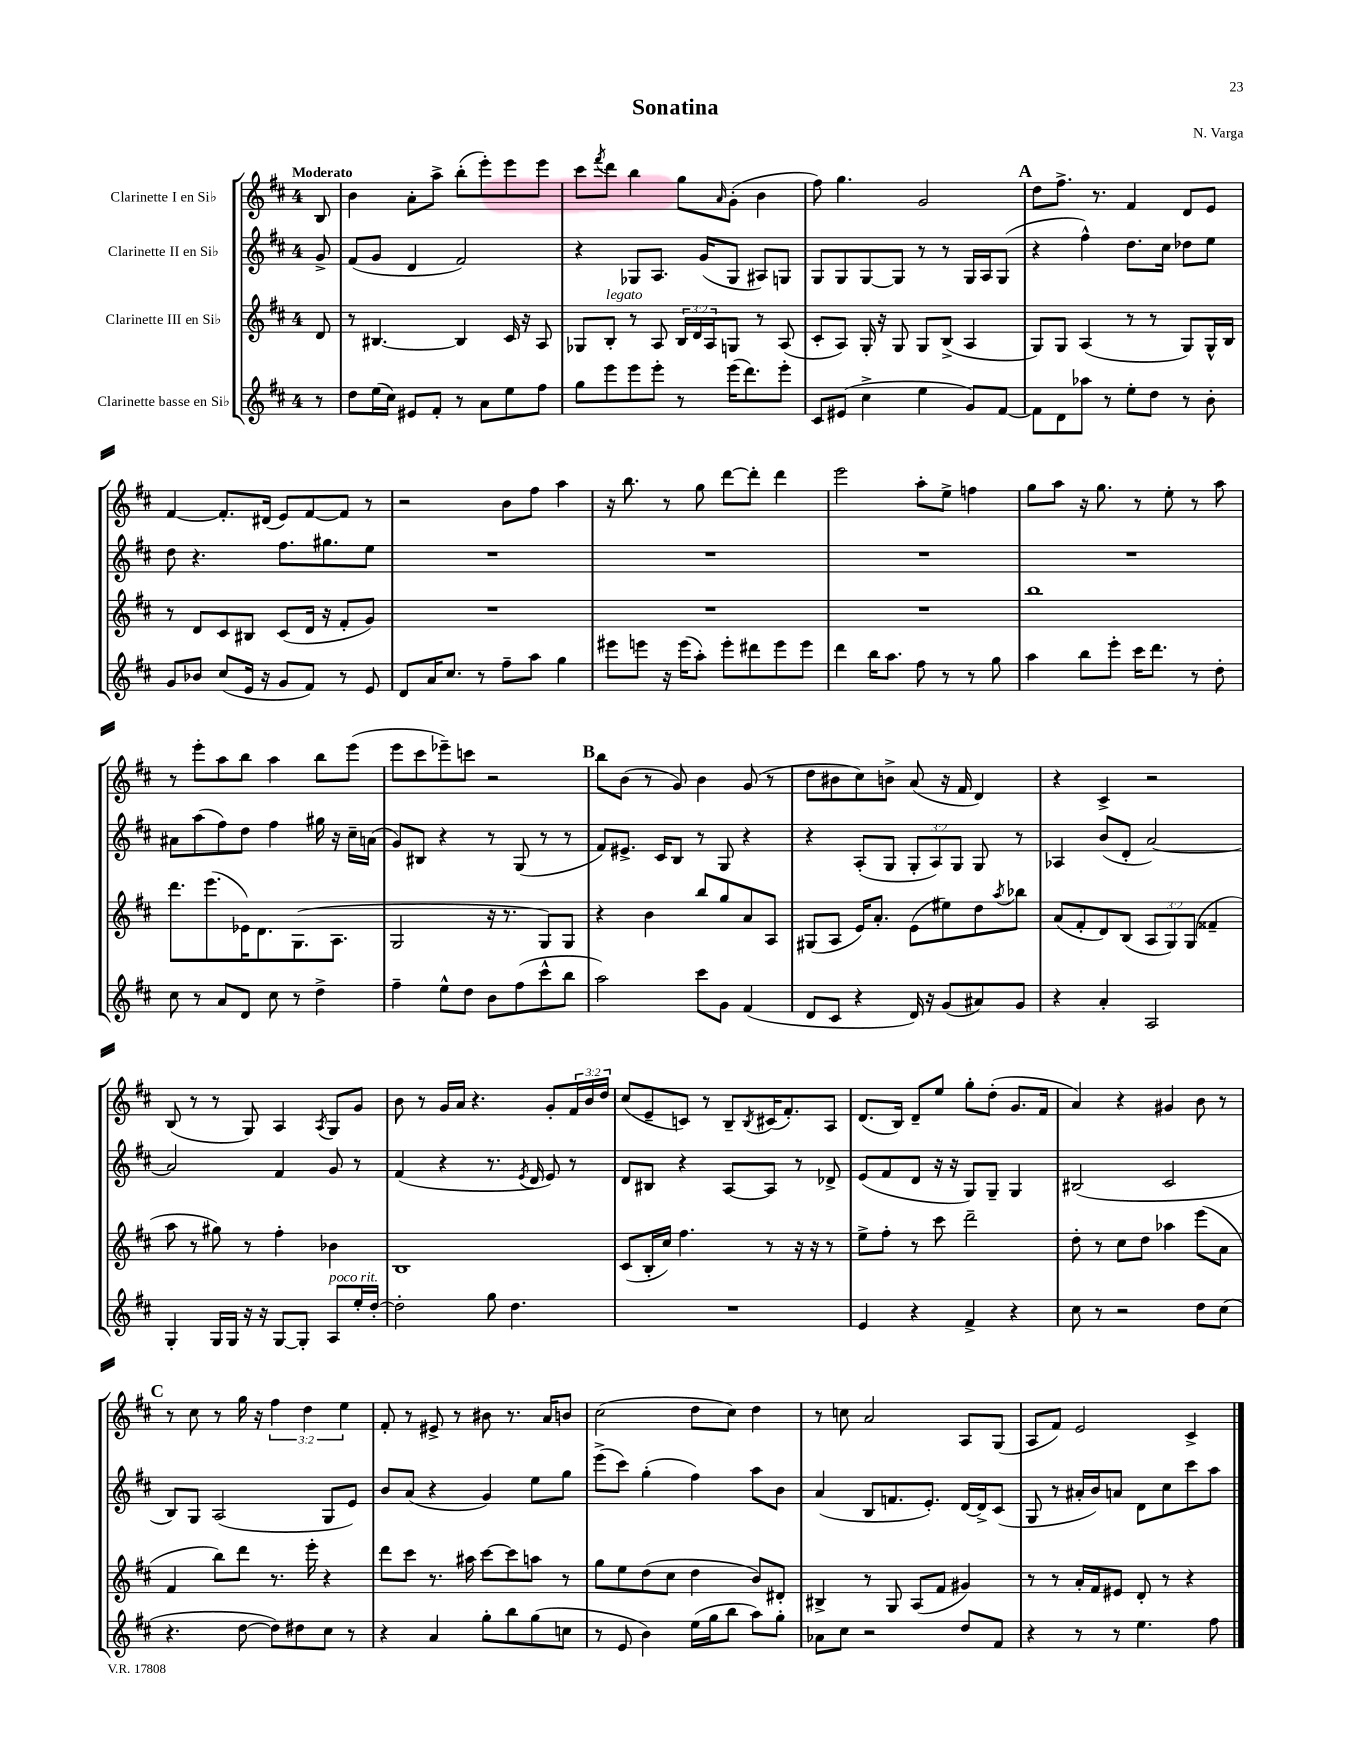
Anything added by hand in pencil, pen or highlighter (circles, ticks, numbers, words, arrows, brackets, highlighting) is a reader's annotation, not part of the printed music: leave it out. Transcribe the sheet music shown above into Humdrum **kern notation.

**kern	**kern	**kern	**kern
*part4	*part3	*part2	*part1
*staff4	*staff3	*staff2	*staff1
*I"Clarinette basse en Si♭	*I"Clarinette III en Si♭	*I"Clarinette II en Si♭	*I"Clarinette I en Si♭
*clefG2	*clefG2	*clefG2	*clefG2
*k[f#c#]	*k[f#c#]	*k[f#c#]	*k[f#c#]
*M4/4	*M4/4	*M4/4	*M4/4
=	=	=	=
!	!	!	!LO:TX:a:B:t=Moderato
8r	8d/	8g^/	8B/
=1	=1	=1	=1
8dd\L	8r	(8f#/L	4b\
(16ee\L	[4.B#X/	8g/J	.
16cc#\JJ)	.	.	.
8e#X/L	.	4d/	8a'\L
8f#'/J	.	.	8aa^\J
8r	4B#/]	2f#/)	(8bb'\L
8a\L	.	.	8eee'\)
8ee\	16c#/	.	8eee\
.	16r	.	.
8ff#\J	8A/	.	8eee\J
=2	=2	=2	=2
8gg\L	8G-X/L	4r	8ccc#\L
.	.	.	8qfff#/
!	!LO:TX:a:i:t=legato	!	!
8eee\	8B'/J	.	8ddd\J
8eee\	8r	8G-X/L	4bb\
8eee'\J	8A/	8.A/J	.
8r	24B/LL	.	8gg\L
.	24d/	.	.
.	.	(16g/KL	.
.	24A/J	.	.
.	.	.	16qqa/
(16eee\KL	8Gn/J	8G-/J	(8g'\J
8.ddd\)	.	.	.
.	8r	8A#X/L)	4b\
8eee'\J	(8A/	8Gn/J	.
=3	=3	=3	=3
8c#/L	8c#'/L	8G/L	8ff#\)
(8e#X/J	8A/J)	8G/	4.gg\
4cc#^\	16G'/	[8G/	.
.	16r	.	.
.	8G/	8G/J]	.
4ee\	8G/L	8r	2g/
.	(8B^/J	8r	.
8g/L)	4A/	16G/LL	.
.	.	16A/J	.
[8f#/J	.	(8G/J	.
!!LO:REH:place=s1:t=A
=4	=4	=4	=4
8f#\L]	8G/L)	4r	8dd\L
8d\	8G/J	.	8.ff#^\J
8aa-X\J	(4A/	4ff#^^\)	.
.	.	.	8.r
8r	.	.	.
8ee'\L	8r	8.dd\L	4f#/
8dd\J	8r	.	.
.	.	16cc#\Jk	.
8r	8G/L)	8dd-X\L	8d/L
8b'\	16G^^/L	8ee\J	8e/J
.	16B/JJ	.	.
!!LO:LB:g=z
=5	=5	=5	=5
8g/L	8r	8dd\	[4f#/
8b-X/J	8d/L	4.r	.
(8cc#/L	8c#/	.	8.f#'/L]
16e/Jk	8B#X/J	.	.
16r	.	.	(16d#X/Jk
8g/L	(8c#/L	8.ff#\L	8e/L)
8f#/J)	16d/Jk	.	[8f#/
.	16r	8.gg#X\	.
8r	8f#'/L	.	8f#/J]
8e/	8g/J)	8ee\J	8r
=6	=6	=6	=6
8d/L	1r	1r	2r
16a/K	.	.	.
8.cc#/J	.	.	.
8r	.	.	.
8ff#~\L	.	.	8b\L
8aa\J	.	.	8ff#\J
4gg\	.	.	4aa\
=7	=7	=7	=7
8eee#X\L	1r	1r	16r
.	.	.	8.bb\
8eeen\J	.	.	.
16r	.	.	8r
(16eee\KL	.	.	.
8aa'\J)	.	.	8gg\
8eee'\L	.	.	[8ddd\L
8ddd#X\	.	.	8ddd'\J]
8eee\	.	.	4ddd\
8eee\J	.	.	.
=8	=8	=8	=8
4ddd\	1r	1r	2eee\
16bb\KL	.	.	.
8.aa\J	.	.	.
8ff#\	.	.	8aa'\L
8r	.	.	8ee^\J
8r	.	.	4ffn\
8gg\	.	.	.
=9	=9	=9	=9
4aa\	1bb	1r	8gg\L
.	.	.	8aa\J
8bb\L	.	.	16r
.	.	.	8.gg\
8eee'\J	.	.	.
16ccc#\KL	.	.	8r
8.ddd\J	.	.	.
.	.	.	8ee'\
8r	.	.	8r
8dd'\	.	.	8aa\
!!LO:LB:g=z
=10	=10	=10	=10
8cc#\	8.ddd\L	8a#X\L	8r
8r	.	(8aa\	8eee'\L
.	(8.eee\	.	.
8a/L	.	8ff#\)	8aa\
8d/J	16e-X\K)	8dd\J	8bb\J
.	8.d\	.	.
8cc#\	.	4ff#\	4aa\
8r	(8.G\	.	.
4dd^\	.	16gg#X\	8bb\L
.	8.A\J	16r	.
.	.	16cc#~\LL	(8eee\J
.	.	(16an\JJ	.
=11	=11	=11	=11
4ff#~\	2G/	8g/L)	8eee\L
.	.	8B#X/J	8ccc#\
8ee^^\L	.	4r	8eee-X~\)
8dd\J	.	.	8cccn\J
8b\L	16r	8r	2r
.	8.r	.	.
(8ff#\	.	(8G/	.
8ccc#^^\	8G/L)	8r	.
8bb\J	8G/J	8r	.
!!LO:REH:place=s1:t=B
=12	=12	=12	=12
2aa\)	4r	8f#/L)	8bb\L
.	.	8.e#X^/J	(8b\J
.	4b\	.	8r
.	.	16c#/KL	.
.	.	8B/J	8g/)
8ccc#\L	8bb/L	8r	4b\
8g\J	8gg/	8G/	.
(4f#/	8a/	4r	(8g/
.	8A/J	.	8r
=13	=13	=13	=13
8d/L	(8G#X/L	4r	8dd\L
8c#/J	8A/J	.	8b#X\
4r	16e/KL)	(8A'/L	8cc#\)
.	8.a'/J	.	.
.	.	8G/J	8bn^\J
16d/)	(8e\L	12G'/L	(8a/
16r	.	.	.
.	.	12A/)	.
(8g/L	8ee#X\)	.	16r
.	.	12G/J	.
.	.	.	16f#/
8a#X/)	8dd\	8G/	4d/)
.	8qaa/	.	.
8g/J	8bb-X\J	8r	.
=14	=14	=14	=14
4r	(8a/L	4A-X/	4r
.	8f#'/	.	.
4a'/	8d/)	(8b/L	4c#^/
.	(8B/J	8d'/J	.
2A/	12A/L	[2a/)	2r
.	12G/)	.	.
.	(12G/J	.	.
.	4f##X~/	.	.
!!LO:LB:g=z
=15	=15	=15	=15
4G'/	8aa\	2a/]	(8B/
.	8r	.	8r
16G/LL	8gg#X\)	.	8r
16G/JJ	.	.	.
16r	8r	.	8G/)
16r	.	.	.
[8G/L	4ff#'\	4f#/	4A/
8G'/J]	.	.	.
.	.	.	8qA/
!LO:TX:a:i:t=poco rit.	!	!	!
8A/L	4b-X\	8g/	8G/L
16ee'/L	.	8r	8g/J
[16dd'/JJ	.	.	.
=16	=16	=16	=16
2dd'\]	1B	(4f#/	8b\
.	.	.	8r
.	.	4r	16g/LL
.	.	.	16a/JJ
.	.	.	4.r
8gg\	.	8.r	.
4.dd\	.	.	.
.	.	8qe/	.
.	.	16d/	.
.	.	8e/)	8g'/L
.	.	8r	24f#/L
.	.	.	24b/
.	.	.	24dd/JJ
=17	=17	=17	=17
1r	(8c#/L	8d/L	(8cc#/L
.	16B'/L	8B#X/J	8e~/
.	16cc#/JJ)	.	.
.	4.ff#\	4r	8cn/J)
.	.	.	8r
.	.	[8A/L	8B~/L
.	.	.	8qB/
.	8r	8A/J]	(16c#X/K
.	.	.	8.f#'/)
.	16r	8r	.
.	16r	.	.
.	8r	8d-X^/	8A/J
=18	=18	=18	=18
4e/	8ee^\L	(8e/L	(8.d/L
.	8ff#'\J	8f#/	.
.	.	.	16B/Jk)
4r	8r	8d/J	8d~/L
.	8ccc#\	16r	8ee/J
.	.	16r	.
4f#^/	2ddd~\	8G/L)	8gg'\L
.	.	8G~/J	(8dd'\J
4r	.	4G/	8.g/L
.	.	.	16f#/Jk
=19	=19	=19	=19
8cc#\	8dd'\	(2B#X/	4a/)
8r	8r	.	.
2r	8cc#\L	.	4r
.	8dd\J	.	.
.	4aa-X\	2c#/	4g#X/
8dd\L	(8eee\L	.	8b\
(8cc#\J	8a\J	.	8r
!!LO:LB:g=z
!!LO:REH:place=s1:t=C
=20	=20	=20	=20
4.r	4f#/	8B/L)	8r
.	.	8G/J	8cc#\
.	8bb\L)	(2A/	8r
[8dd\	8ddd\J	.	16gg\
.	.	.	16r
8dd\L])	8.r	.	6ff#\
8dd#X\	.	.	.
.	.	.	6dd\
.	16eee'\	.	.
8cc#\J	4r	8G/L	.
.	.	.	6ee\
8r	.	8e/J)	.
=21	=21	=21	=21
4r	8ddd\L	8b/L	8f#'/
.	8ccc#\J	(8a/J	8r
4a/	8.r	4r	8e#X^/
.	.	.	8r
.	16aa#X\	.	.
8gg'\L	[8ccc#\L	4g/)	8b#X\
8bb\	8ccc#\]	.	8.r
(8gg\	8aan\J	8ee\L	.
.	.	.	16a/KL
8ccn\J	8r	8gg\J	8bn/J
=22	=22	=22	=22
8r	8gg\L	(8eee^\L	(2cc#\
8e/	8ee\	8ccc#\J)	.
4b\)	(8dd\	(4gg'\	.
.	8cc#\J	.	.
(16ee\LL	4dd\	4ff#\)	8dd\L
16gg\J	.	.	.
8bb\J	.	.	8cc#\J)
8aa\L)	8b/L)	8aa\L	4dd\
8gg'\J	8d#X'/J	8b\J	.
=23	=23	=23	=23
8a-X\L	4B#X^/	(4a/	8r
8cc#\J	.	.	8ccn\
2r	8r	8B/L	2a/
.	8G/	8.fn/	.
.	(8A/L	.	.
.	.	8.e'/J)	.
.	8f#/J	.	.
8dd/L	4g#X/)	[16d/LL	8A/L
.	.	16d^/J]	.
8f#/J	.	(8c#/J	(8G/J
=24	=24	=24	=24
4r	8r	8G/	8A/L
.	8r	8r	8f#/J)
8r	16a'/LL	16a#X'/LL	2e/
.	16f#/J	16b/J)	.
8r	8e#X/J	8an/J	.
4.ee\	8d'/	8d\L	.
.	8r	8cc#\	.
.	4r	8ccc#\	4c#^/
8ff#\	.	8aa\J	.
==	==	==	==
*-	*-	*-	*-
